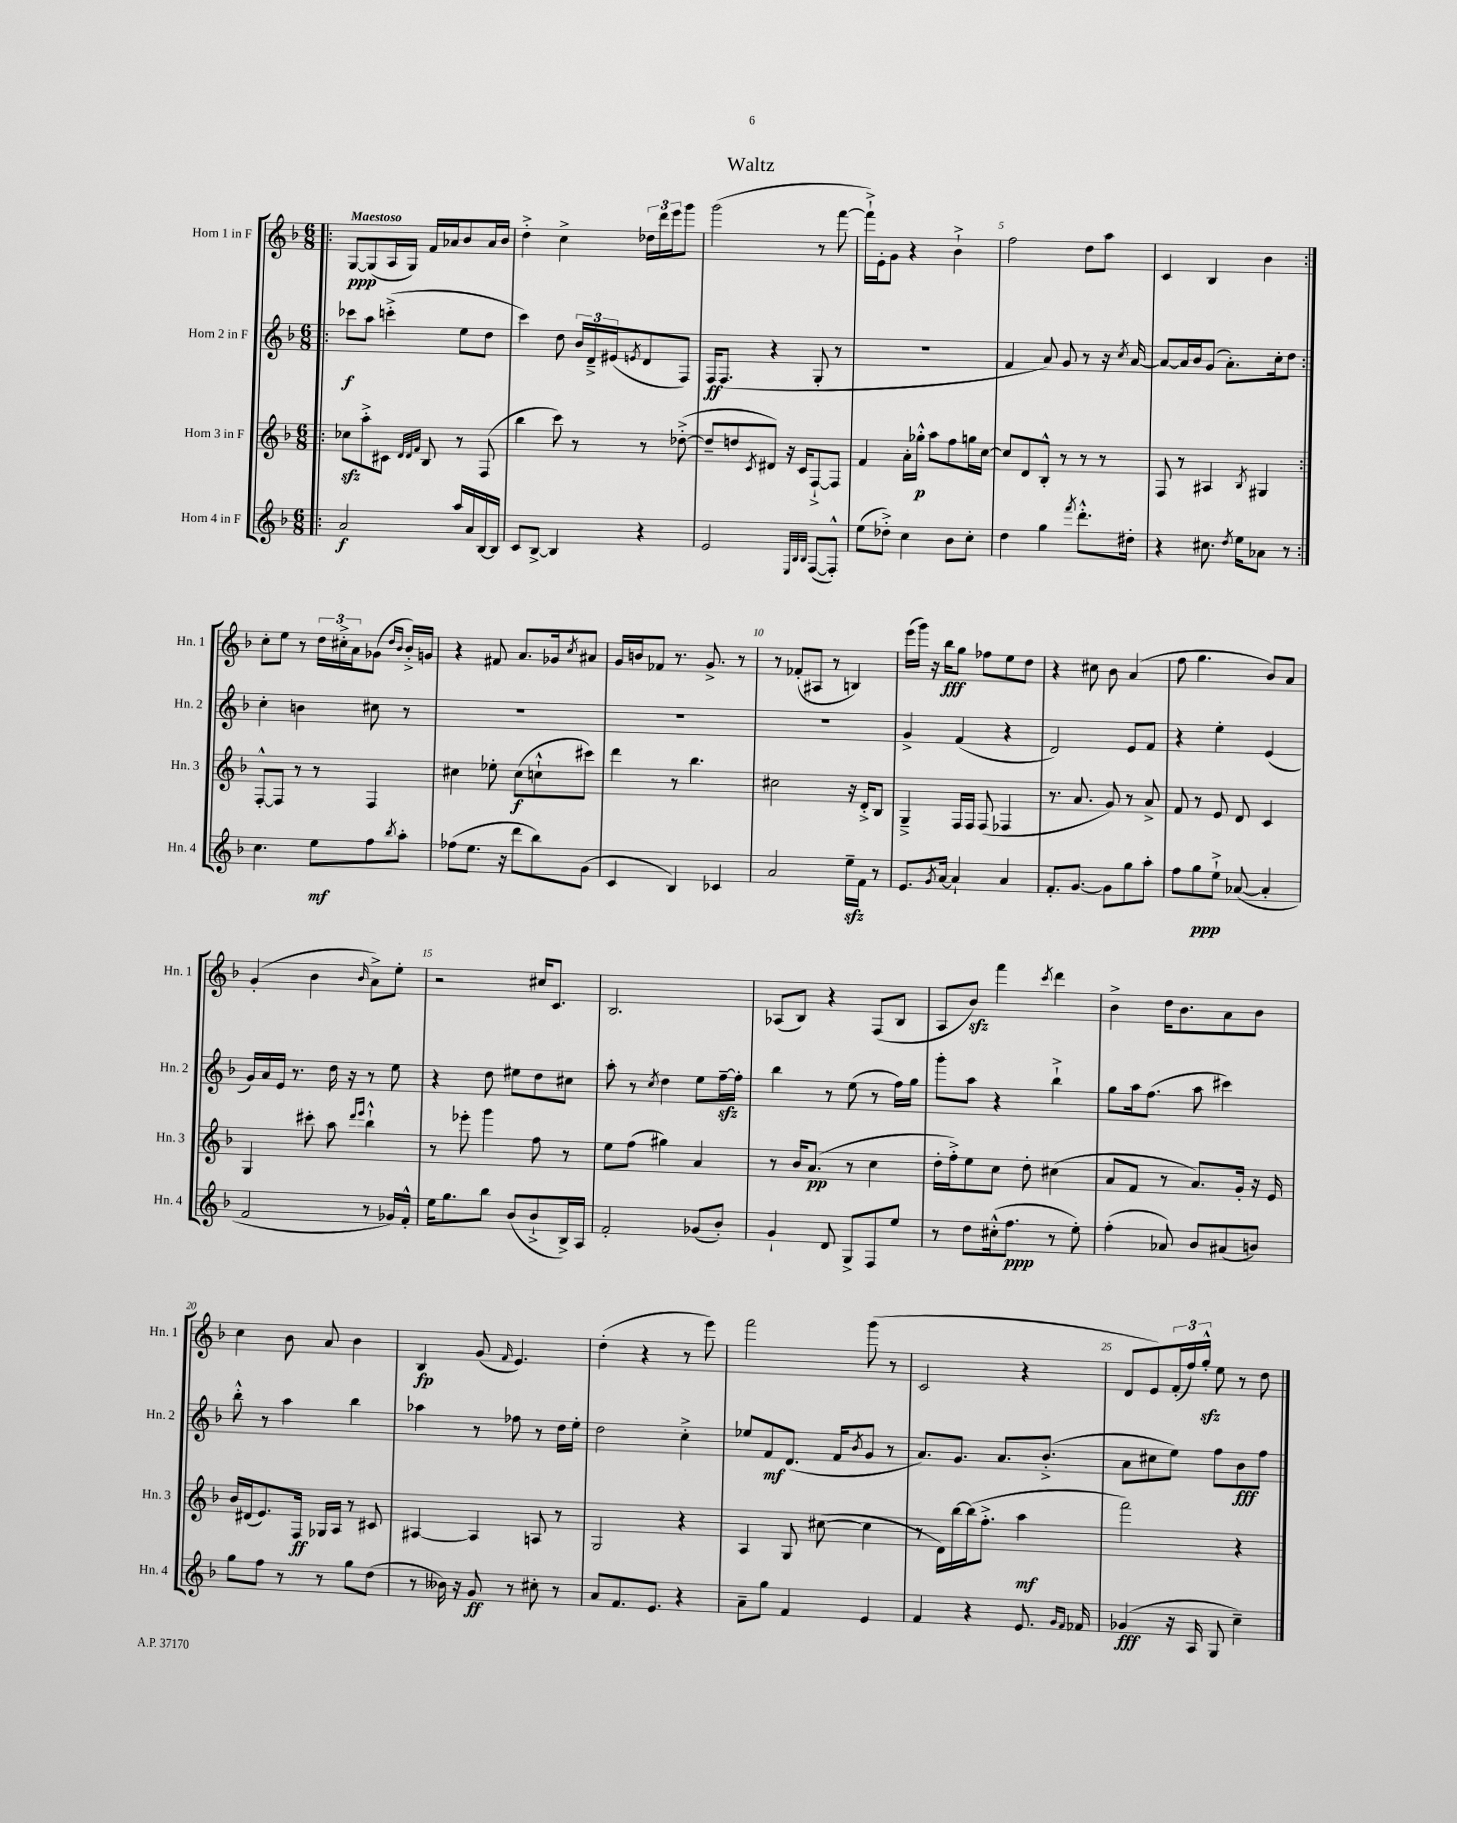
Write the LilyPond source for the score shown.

\header { title = "Waltz" }
<<
\new StaffGroup <<
\new Staff = "s0" \with { instrumentName = "Horn 1 in F" shortInstrumentName = "Hn. 1" } {
    \clef treble \key f \major \numericTimeSignature \time 6/8 \tempo "Maestoso"
    \repeat volta 2 { \bar ".|:" g8~\ppp g8( a16 g16) f'16 aes'16 bes'8 aes'16 bes'16 |
    d''4-.-> c''4-> \tuplet 3/2 { des''16 d'''16 e'''16 } g'''8 |
    g'''2( r8 f'''8~ |
    f'''16-!->) e'16-. g'8 r4 bes'4-!-> |
    f''2 d''8 a''8 |
    c'4 bes4 bes'4 | }
    c''8-. e''8 r8 \tuplet 3/2 { d''16 cis''16-.-> a'16 } ges'8( \grace { d''16 bes'16 } bes'16-.->) g'16 |
    r4 fis'8 a'8. ges'16 \acciaccatura { c''8 } ais'8 |
    g'16 b'16 fes'8 r8. g'8.-> r8 |
    r8 fes'8-.( ais8 r8 b4) |
    e'''16( g'''16) r16 bes''16\fff g''8 fes''8 e''8 d''8 |
    r4 cis''8 bes'8 a'4( |
    f''8 g''4. bes'8) a'8 |
    g'4-.( bes'4 \grace { bes'16 } a'8->) e''8-. |
    r2 cis''16 c'8. |
    bes2. |
    aes8( bes8) r4 f8( bes8 |
    a8 bes'8\sfz) f'''4 \acciaccatura { c'''8 } d'''4 |
    bes'4-> d''16 bes'8. a'8 bes'8 |
    c''4 bes'8 a'8 bes'4 |
    bes4\fp g'8( \grace { f'16 } e'4.) |
    d''4-.( r4 r8 e'''8) |
    f'''2 g'''8( r8 |
    c'2 r4 |
    d'8 e'8) \tuplet 3/2 { f'16-.( f''16) g''16-.-^\sfz } e''8 r8 d''8 \bar "|." |
}
\new Staff = "s1" \with { instrumentName = "Horn 2 in F" shortInstrumentName = "Hn. 2" } {
    \clef treble \key f \major \numericTimeSignature \time 6/8
    \repeat volta 2 { \bar ".|:" ces'''8\f a''8 c'''4-.->( e''8 d''8 |
    c'''4) d''8 \tuplet 3/2 { bes'16 d'16---> eis'16( } \acciaccatura { e'8 } d'8 f8) |
    f16\ff f8.( r4 g8-. r8 |
    R2. |
    f'4 a'8) g'8 r8 r16 \acciaccatura { c''8 } a'16~ |
    a'8~ a'16 bes'16 g'8( a'8.-.) c''16-. d''8 | }
    c''4-. b'4 cis''8 r8 |
    R2. |
    R2. |
    R2. |
    g'4-> f'4( r4 |
    d'2) e'8 f'8 |
    r4 e''4-. e'4( |
    g'16) a'16 e'16 r8. d''16 r16 r8 e''8 |
    r4 d''8 eis''8 d''8 cis''8 |
    a''8-. r8 \acciaccatura { c''8 } d''4 e''8 f''16~--\sfz f''16-. |
    bes''4 r8 e''8( r8 f''16) g''16 |
    g'''8-. a''8 r4 bes''4-!-> |
    g''8 a''16 f''8.( a''8 cis'''4) |
    bes''8-.-^ r8 a''4 bes''4 |
    aes''4 r8 fes''8 r8 d''16 e''16-. |
    d''2 c''4-.-> |
    ees''8 f'8\mf d'8.( f'16 \acciaccatura { bes'8 } g'8 r8 |
    a'8.) g'8. a'8. bes'8.-.->( |
    a'8 cis''8 e''8) f''8 bes'8\fff f''8 \bar "|." |
}
\new Staff = "s2" \with { instrumentName = "Horn 3 in F" shortInstrumentName = "Hn. 3" } {
    \clef treble \key f \major \numericTimeSignature \time 6/8
    \repeat volta 2 { \bar ".|:" ces''8\sfz a''8-.-> cis'8 \grace { d'32 d'32 f'32 } bes8 r8 f8( |
    bes''4 c'''8) r8 r8 des''8~-.->( |
    des''8-- d''8 \acciaccatura { c'8 } dis'8) r16 c'16 f8~-!-> f8 |
    f'4 a'16-. ges''16-.-^\p a''8 f''8 g''16 c''16~ |
    c''8 d'8 bes8-.-^ r8 r8 r8 |
    f8 r8 ais4 \acciaccatura { bes8 } gis4 | }
    f8~-.-^ f8 r8 r8 f4 |
    cis''4 ees''8-. cis''8\f( c''8-!-^ cis'''8) |
    d'''4 r8 bes''4. |
    cis''2 r16 d'16-.-> bes8 |
    g4---> f16 f16 f8( fes4 |
    r8. a'8. g'8) r8 a'8-> |
    f'8 r8 e'8 d'8 c'4 |
    g4 cis'''8-. a''8 \grace { d'''16 e'''16 } bes''4-!-^ |
    r8 ees'''8-. g'''4 f''8 r8 |
    e''8 f''8( gis''4) a'4 |
    r8 bes'16 a'8.\pp( r8 c''4 |
    d''16-. f''16-.->) e''8 c''8 d''8-. cis''4( |
    a'8 f'8 r8 a'8.) g'16-. r16 e'16 |
    bes'16 dis'16( e'8.) f16\ff ges16 a16 r8 cis'8 |
    ais4~ ais4 a8 r8 |
    g2 r4 |
    a4 g8 cis''8~( cis''4 |
    r8 d'16) bes''16~ bes''16( f''8.-.-> a''4\mf |
    f'''2) r4 \bar "|." |
}
\new Staff = "s3" \with { instrumentName = "Horn 4 in F" shortInstrumentName = "Hn. 4" } {
    \clef treble \key f \major \numericTimeSignature \time 6/8
    \repeat volta 2 { \bar ".|:" a'2\f a''16 a'16 bes16~ bes16 |
    c'8 bes8~-> bes4 r4 |
    e'2 \grace { e32 bes32 bes32 } f8~( f8-.-^) |
    e''8( des''8-.->) c''4 bes'8 c''8-. |
    d''4 g''4 \acciaccatura { f'''8 } d'''8.-.-^ dis''16-. |
    r4 cis''8. \acciaccatura { d''8 } e''16 aes'8 r8 | }
    c''4. e''8\mf f''8 \acciaccatura { bes''8 } a''8-. |
    fes''8( e''8. r16 d'''8 bes''8) g'8( |
    c'4 bes4) ces'4 |
    a'2 e''16--\sfz f'16 r8 |
    e'8. \acciaccatura { g'8 } a'16~ a'4-! a'4 |
    f'8.-. g'8.~ g'8 g''8 a''8-. |
    f''8 g''8\ppp e''8-!-> aes'8~( aes'4-. |
    f'2 r8 ges'16) f'16-.-^ |
    e''16 g''8. bes''8 bes'8( bes'8-!-> bes16->) a16 |
    f'2-. ges'8( bes'8-.) |
    g'4-! d'8 g8-> f8 e''8 |
    r8 d''8 cis''16-.-^( f''8.\ppp r8 e''8-.) |
    f''4-.( aes'8) bes'8 ais'8( b'8) |
    g''8 f''8 r8 r8 g''8 d''8( |
    r8 beses'16) r16 g'8\ff r8 cis''8-. r8 |
    a'8 f'8. e'8. r4 |
    a'8-- g''8 f'4 e'4 |
    f'4 r4 e'8. \grace { g'16 f'16 } fes'16 |
    ges'4\fff( r16 a16 g8 c''4--) \bar "|." |
}
>>
>>
\layout { \context { \Score \override BarNumber.break-visibility = ##(#f #t #t) barNumberVisibility = #(every-nth-bar-number-visible 5) } }
